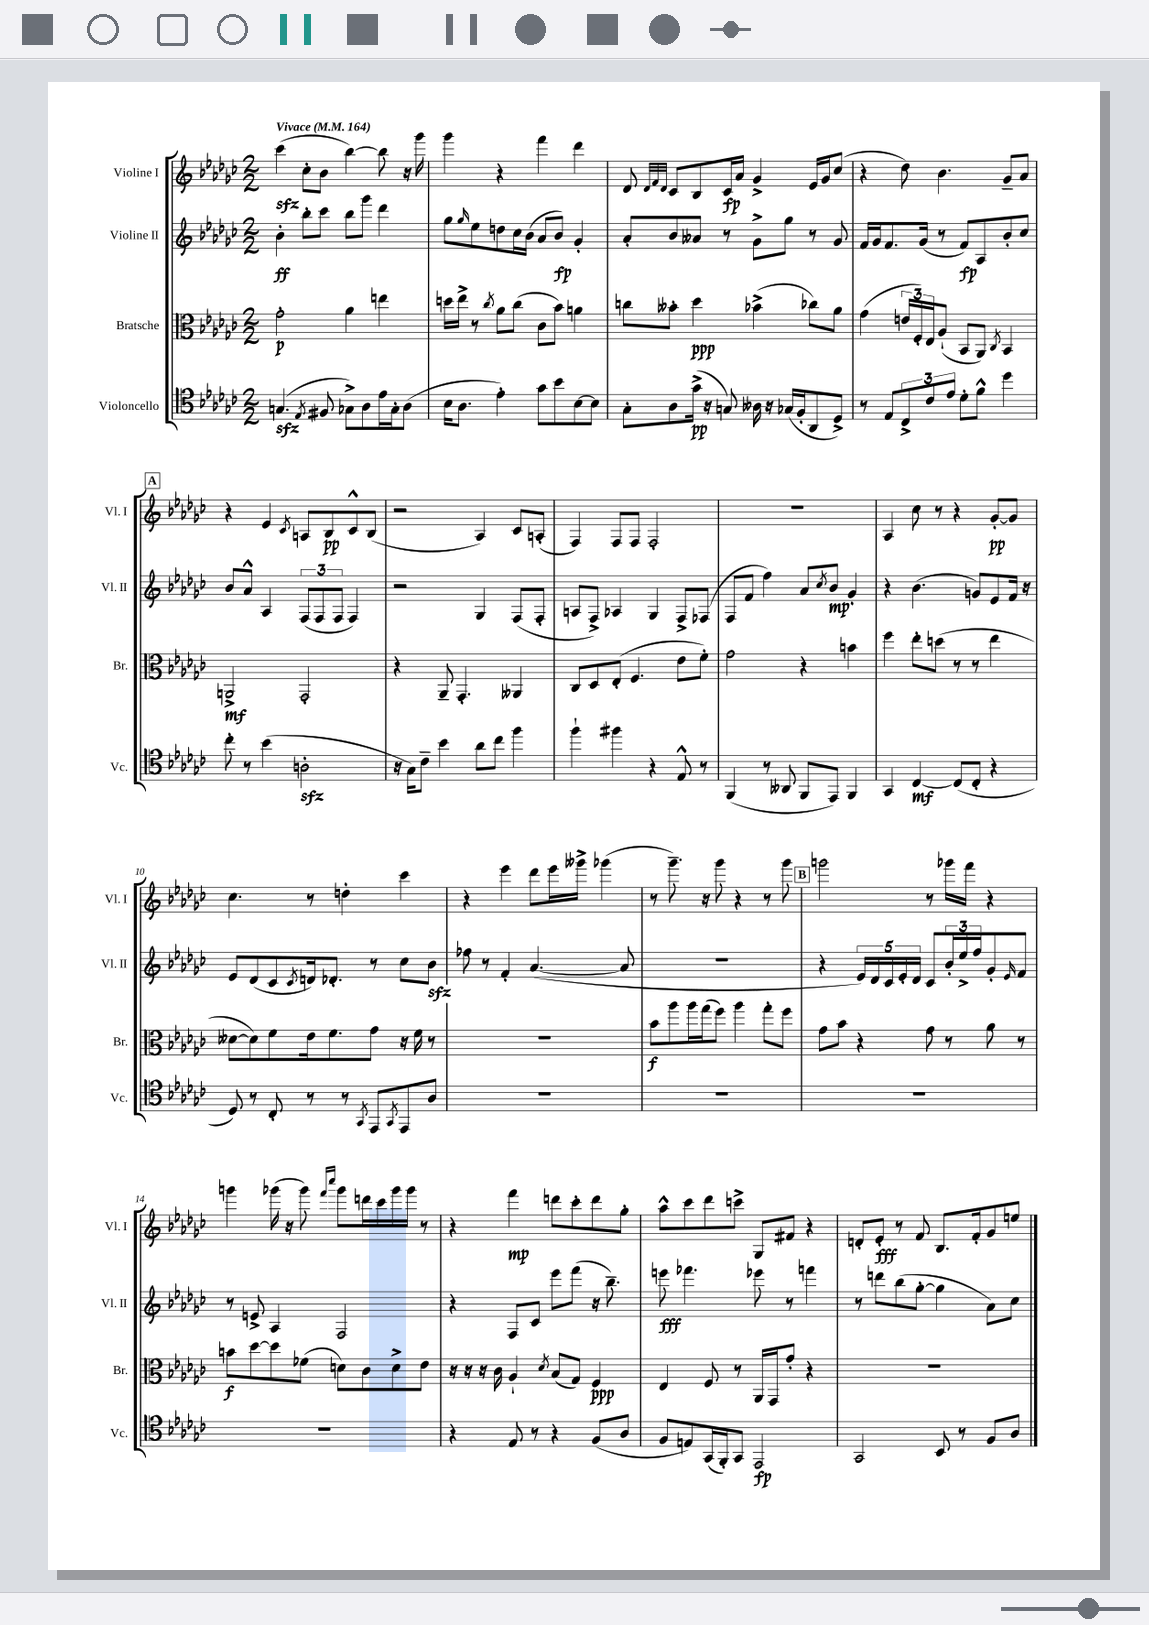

**kern	**dynam	**kern	**dynam	**kern	**dynam	**kern	**dynam
*part4	*part4	*part3	*part3	*part2	*part2	*part1	*part1
*staff4	*staff4	*staff3	*staff3	*staff2	*staff2	*staff1	*staff1
*I"Violoncello	*	*I"Bratsche	*	*I"Violine II	*	*I"Violine I	*
*I'Vc.	*	*I'Br.	*	*I'Vl. II	*	*I'Vl. I	*
*clefC4	*	*clefC3	*	*clefG2	*	*clefG2	*
*k[b-e-a-d-g-c-]	*	*k[b-e-a-d-g-c-]	*	*k[b-e-a-d-g-c-]	*	*k[b-e-a-d-g-c-]	*
*M2/2	*	*M2/2	*	*M2/2	*	*M2/2	*
*MM164	*	*MM164	*	*MM164	*	*MM164	*
=1	=1	=1	=1	=1	=1	=1	=1
!	!	!	!	!	!	!LO:TX:a:B:t=Vivace	!
(4.Gnzz/	.	2g-'\	p	4b-'\	ff	(4ccc-zz\	.
.	.	.	.	8bb-'\L	.	8cc-'\L	.
8qE-/	.	.	.	.	.	.	.
8F#X/	.	.	.	8ccc-\J	.	8b-\J	.
8G-X^\L)	.	4a-\	.	8bb-\L	.	[4bb-\)	.
8A-\	.	.	.	8ggg-\J	.	.	.
16e-\L	.	4een\	.	4ddd-\	.	8bb-\]	.
16G-'\J	.	.	.	.	.	.	.
(8A-\J	.	.	.	.	.	16r	.
.	.	.	.	.	.	16ggg-\	.
=2	=2	=2	=2	=2	=2	=2	=2
16B-\KL	.	16ddn\LL	.	8gg-\L	.	4ggg-\	.
8.A-\J	.	16ee-^\JJ	.	.	.	.	.
.	.	.	.	16qqgg-/	.	.	.
.	.	8r	.	8ee-\	.	.	.
.	.	8qcc-/	.	.	.	.	.
4e-'\)	.	8a-\L	.	8ddn\	.	4r	.
.	.	(8cc-\J	.	16cc-\L	.	.	.
.	.	.	.	(16b-\JJ	.	.	.
8g-\L	.	8c-\L	.	8a-/L	.	4fff\	.
8b-\	.	8b-\J)	.	8b-/J)	fp	.	.
[8B-\	.	4an\	.	4g-'/	.	4ddd-\	.
8B-\J]	.	.	.	.	.	.	.
=3	=3	=3	=3	=3	=3	=3	=3
8G-'\L	.	8ccn\L	.	8a-'/L	.	8d-/	.
.	.	.	.	.	.	32qqd-/LLL	.
.	.	.	.	.	.	32qqf/	.
.	.	.	.	.	.	32qqd-/JJJ	.
8A-\	.	8b--X'\J	.	8b-/	.	8c-/L	.
(16g-^\Jk	pp	4dd-\	ppp	8a--X/J	.	8B-/	.
16r	.	.	.	.	.	.	.
8Gn/)	.	.	.	8r	.	16c-/L	fp
.	.	.	.	.	.	16a-/JJ	.
16A--X\	.	(4b-X^\	.	8g-^\L	.	4g-^/	.
16r	.	.	.	.	.	.	.
(16G-X/LL	.	.	.	8gg-\J	.	.	.
16F'/J	.	.	.	.	.	.	.
8AA-/	.	8cc-X\L)	.	8r	.	16e-/LL	.
.	.	.	.	.	.	16g-/J	.
8D-^/J)	.	8a-\J	.	8g-/	.	(8cc-/J	.
=4	=4	=4	=4	=4	=4	=4	=4
8r	.	(4g-\	.	16f/LL	.	4r	.
.	.	.	.	16g-/J	.	.	.
8E-/L	.	.	.	8.f/	.	.	.
12C-^/	.	24en/LL	.	.	.	8dd-\)	.
.	.	24F'/)	.	.	.	.	.
.	.	.	.	(16g-/Jk	.	.	.
12c-/	.	24E-/J	.	.	.	.	.
.	.	(8A-`/J	.	8r	.	4.b-\	.
12e-/J	.	.	.	.	.	.	.
8d-'\L	.	8BB-/L	.	8f/L)	fp	.	.
8f^^\J	.	8AA-/J)	.	8A-/	.	.	.
.	.	8qC-/	.	.	.	.	.
4dd-\	.	4BB-/	.	8b-'/	.	8g-~/L	.
.	.	.	.	8cc-/J	.	8a-/J	.
!!LO:LB:g=z
!!LO:REH:place=s1:t=A
=5	=5	=5	=5	=5	=5	=5	=5
8cc-'\	.	2AAn^/	mf	8b-/L	.	4r	.
8r	.	.	.	8a-^^/J	.	.	.
(4b-\	.	.	.	4A-/	.	4e-/	.
.	.	.	.	.	.	8qc-/	.
2Anzz'\	.	2GG-'/	.	(12F/L	.	8An/L	.
.	.	.	.	12F/	.	.	.
.	.	.	.	.	.	8B-/	pp
.	.	.	.	12F/J	.	.	.
.	.	.	.	4F/)	.	8c-^^/	.
.	.	.	.	.	.	(8B-/J	.
=6	=6	=6	=6	=6	=6	=6	=6
16r	.	4r	.	2r	.	2r	.
16G-\KL)	.	.	.	.	.	.	.
8c-~\J	.	.	.	.	.	.	.
4b-\	.	8AA-~/	.	.	.	.	.
.	.	4.GG-'/	.	.	.	.	.
8a-\L	.	.	.	4G-/	.	4A-/)	.
8cc-\J	.	.	.	.	.	.	.
4ff\	.	4AA--X/	.	(8F/L	.	8c-/L	.
.	.	.	.	8F'/J	.	(8An'/J	.
=7	=7	=7	=7	=7	=7	=7	=7
4ff`\	.	8C-/L	.	8An/L	.	4F/)	.
.	.	8D-/	.	8F^/J)	.	.	.
4ff#X\	.	(8E-'/J	.	4A-X/	.	8F/L	.
.	.	4.F/	.	.	.	8F/J	.
4r	.	.	.	4G-/	.	2F'/	.
8E-^^/	.	8e-\L	.	8F^/L	.	.	.
8r	.	8f'\J)	.	(8F-X/J	.	.	.
=8	=8	=8	=8	=8	=8	=8	=8
(4FF/	.	2g-\	.	8F/L	.	1r	.
.	.	.	.	8f/J	.	.	.
8r	.	.	.	4ff\)	.	.	.
8AA--X/	.	.	.	.	.	.	.
8FF/L	.	4r	.	8a-/L	.	.	.
.	.	.	.	8qcc-/	.	.	.
8EE-/J)	.	.	.	8b-/J	mp	.	.
4FF/	.	4bn\	.	4g-'/	.	.	.
=9	=9	=9	=9	=9	=9	=9	=9
4GG-/	.	4ff\	.	4r	.	4A-/	.
[4C-/	mf	8ee-'\L	.	(4.b-\	.	8cc-\	.
.	.	(8ddn\J	.	.	.	8r	.
(8C-/L]	.	8r	.	.	.	4r	.
8C-'/J	.	8r	.	8gn/L)	.	.	.
4r	.	4ee-\	.	8e-/	.	[8g-'/L	pp
.	.	.	.	16f/Jk	.	8g-/J]	.
.	.	.	.	16r	.	.	.
!!LO:LB:g=z
=10	=10	=10	=10	=10	=10	=10	=10
8D-/)	.	[8d--X\L	.	8e-/L	.	4.cc-\	.
8r	.	8d--\])	.	(8d-/	.	.	.
8C-'/	.	8f\	.	8c-/	.	.	.
.	.	.	.	8qc-/	.	.	.
8r	.	16e-\k	.	16dn/k)	.	8r	.
.	.	8.f\	.	8.d-X'/J	.	.	.
8r	.	.	.	.	.	4ddn'\	.
8qGG-/	.	.	.	.	.	.	.
8EE-/L	.	8g-\J	.	8r	.	.	.
8qGG-/	.	.	.	.	.	.	.
8EE-/	.	16r	.	8cc-\L	.	4ccc-\	.
.	.	16f\	.	.	.	.	.
8A-/J	.	8r	.	8b-zz\J	.	.	.
=11	=11	=11	=11	=11	=11	=11	=11
1r	.	1r	.	8ff-X\	.	4r	.
.	.	.	.	8r	.	.	.
.	.	.	.	4f'/	.	4eee-\	.
.	.	.	.	([4.a-/	.	8ddd-\L	.
.	.	.	.	.	.	16eee-\L	.
.	.	.	.	.	.	16ggg--X^\JJ	.
.	.	.	.	.	.	(4ggg-X\	.
.	.	.	.	8a-/]	.	.	.
=12	=12	=12	=12	=12	=12	=12	=12
1r	.	8b-\L	f	1r	.	8r	.
.	.	8aa-\	.	.	.	8.ggg-~\)	.
.	.	16aa-\L	.	.	.	.	.
.	.	(16gg-\J	.	.	.	16r	.
.	.	8ff\J)	.	.	.	8ggg-\	.
.	.	4aa-\	.	.	.	4r	.
.	.	8gg-'\L	.	.	.	8r	.
.	.	8ff\J	.	.	.	8ggg-\	.
!!LO:REH:place=s1:t=B
=13	=13	=13	=13	=13	=13	=13	=13
1r	.	8g-\L	.	4r	.	2gggn\	.
.	.	8b-\J	.	.	.	.	.
.	.	4r	.	20e-/LL)	.	.	.
.	.	.	.	20d-/	.	.	.
.	.	.	.	20c-/	.	.	.
.	.	.	.	20e-'/	.	.	.
.	.	.	.	20d-/JJ	.	.	.
.	.	8g-\	.	8c-/L	.	8r	.
.	.	8r	.	24b-'/L	.	16ggg-X\LL	.
.	.	.	.	24ee-^/	.	.	.
.	.	.	.	.	.	16fff\JJ	.
.	.	.	.	24ff/J	.	.	.
.	.	8a-\	.	8g-'/	.	4r	.
.	.	.	.	16qqe-/	.	.	.
.	.	8r	.	8f/J	.	.	.
!!LO:LB:g=z
=14	=14	=14	=14	=14	=14	=14	=14
1r	.	8bn\L	f	8r	.	4gggn\	.
.	.	[8dd-\	.	8en^/	.	.	.
.	.	8dd-\]	.	4A-/	.	(16ggg-X\	.
.	.	.	.	.	.	16r	.
.	.	(8f-X\J	.	.	.	8ggg-\)	.
.	.	.	.	.	.	16qqfff/LL	.
.	.	.	.	.	.	16qqcccc-/JJ	.
.	.	8dn\L)	.	2F/	.	8ggg-\L	.
.	.	8c-\	.	.	.	16dddn\L	.
.	.	.	.	.	.	16ccc-\	.
.	.	8d^\	.	.	.	16ggg-\	.
.	.	.	.	.	.	16ggg-\JJ	.
.	.	8e-\J	.	.	.	8r	.
=15	=15	=15	=15	=15	=15	=15	=15
4r	.	16r	.	4r	.	4r	.
.	.	16r	.	.	.	.	.
.	.	16r	.	.	.	.	.
.	.	16c-\	.	.	.	.	.
8E-/	.	4A-`/	.	8F/L	.	4fff\	mp
8r	.	.	.	8c-/J	.	.	.
.	.	8qd-/	.	.	.	.	.
4r	.	(8B-/L	.	8eee-\L	.	8dddn\L	.
.	.	8G-/J)	.	(8fff\J	.	8ccc-'\	.
(8F/L	.	4F/	ppp	16r	.	8ddd\	.
.	.	.	.	8.bb-~\)	.	.	.
8A-/J	.	.	.	.	.	8gg-'\J	.
=16	=16	=16	=16	=16	=16	=16	=16
8F/L	.	4E-/	.	8eeen\	fff	8aa-^^\L	.
8En/)	.	.	.	4.fff-X\	.	8ccc-\	.
(16GG-/L	.	8F/	.	.	.	8ddd-\	.
16FF'/J)	.	.	.	.	.	.	.
8GG-/J	.	8r	.	.	.	8cccn^\J	.
2EE-/	fp	16AA-/LL	.	8eee-X\	.	8G-/L	.
.	.	16GG-/J	.	.	.	.	.
.	.	8g-'/J	.	8r	.	8f#X/J	.
.	.	4r	.	4fffn\	.	4r	.
=17	=17	=17	=17	=17	=17	=17	=17
2GG-/	.	1r	.	8r	.	8dn'/L	.
.	.	.	.	8dddn\L	.	8e-'/J	fff
.	.	.	.	(8bb-\	.	8r	.
.	.	.	.	[8gg-'\J	.	8f/	.
8BB-/	.	.	.	4gg-\]	.	8.B-/L	.
8r	.	.	.	.	.	.	.
.	.	.	.	.	.	16f'/k	.
8F/L	.	.	.	8a-\L)	.	8g-/	.
8A-/J	.	.	.	8cc-\J	.	8een/J	.
==	==	==	==	==	==	==	==
*-	*-	*-	*-	*-	*-	*-	*-
